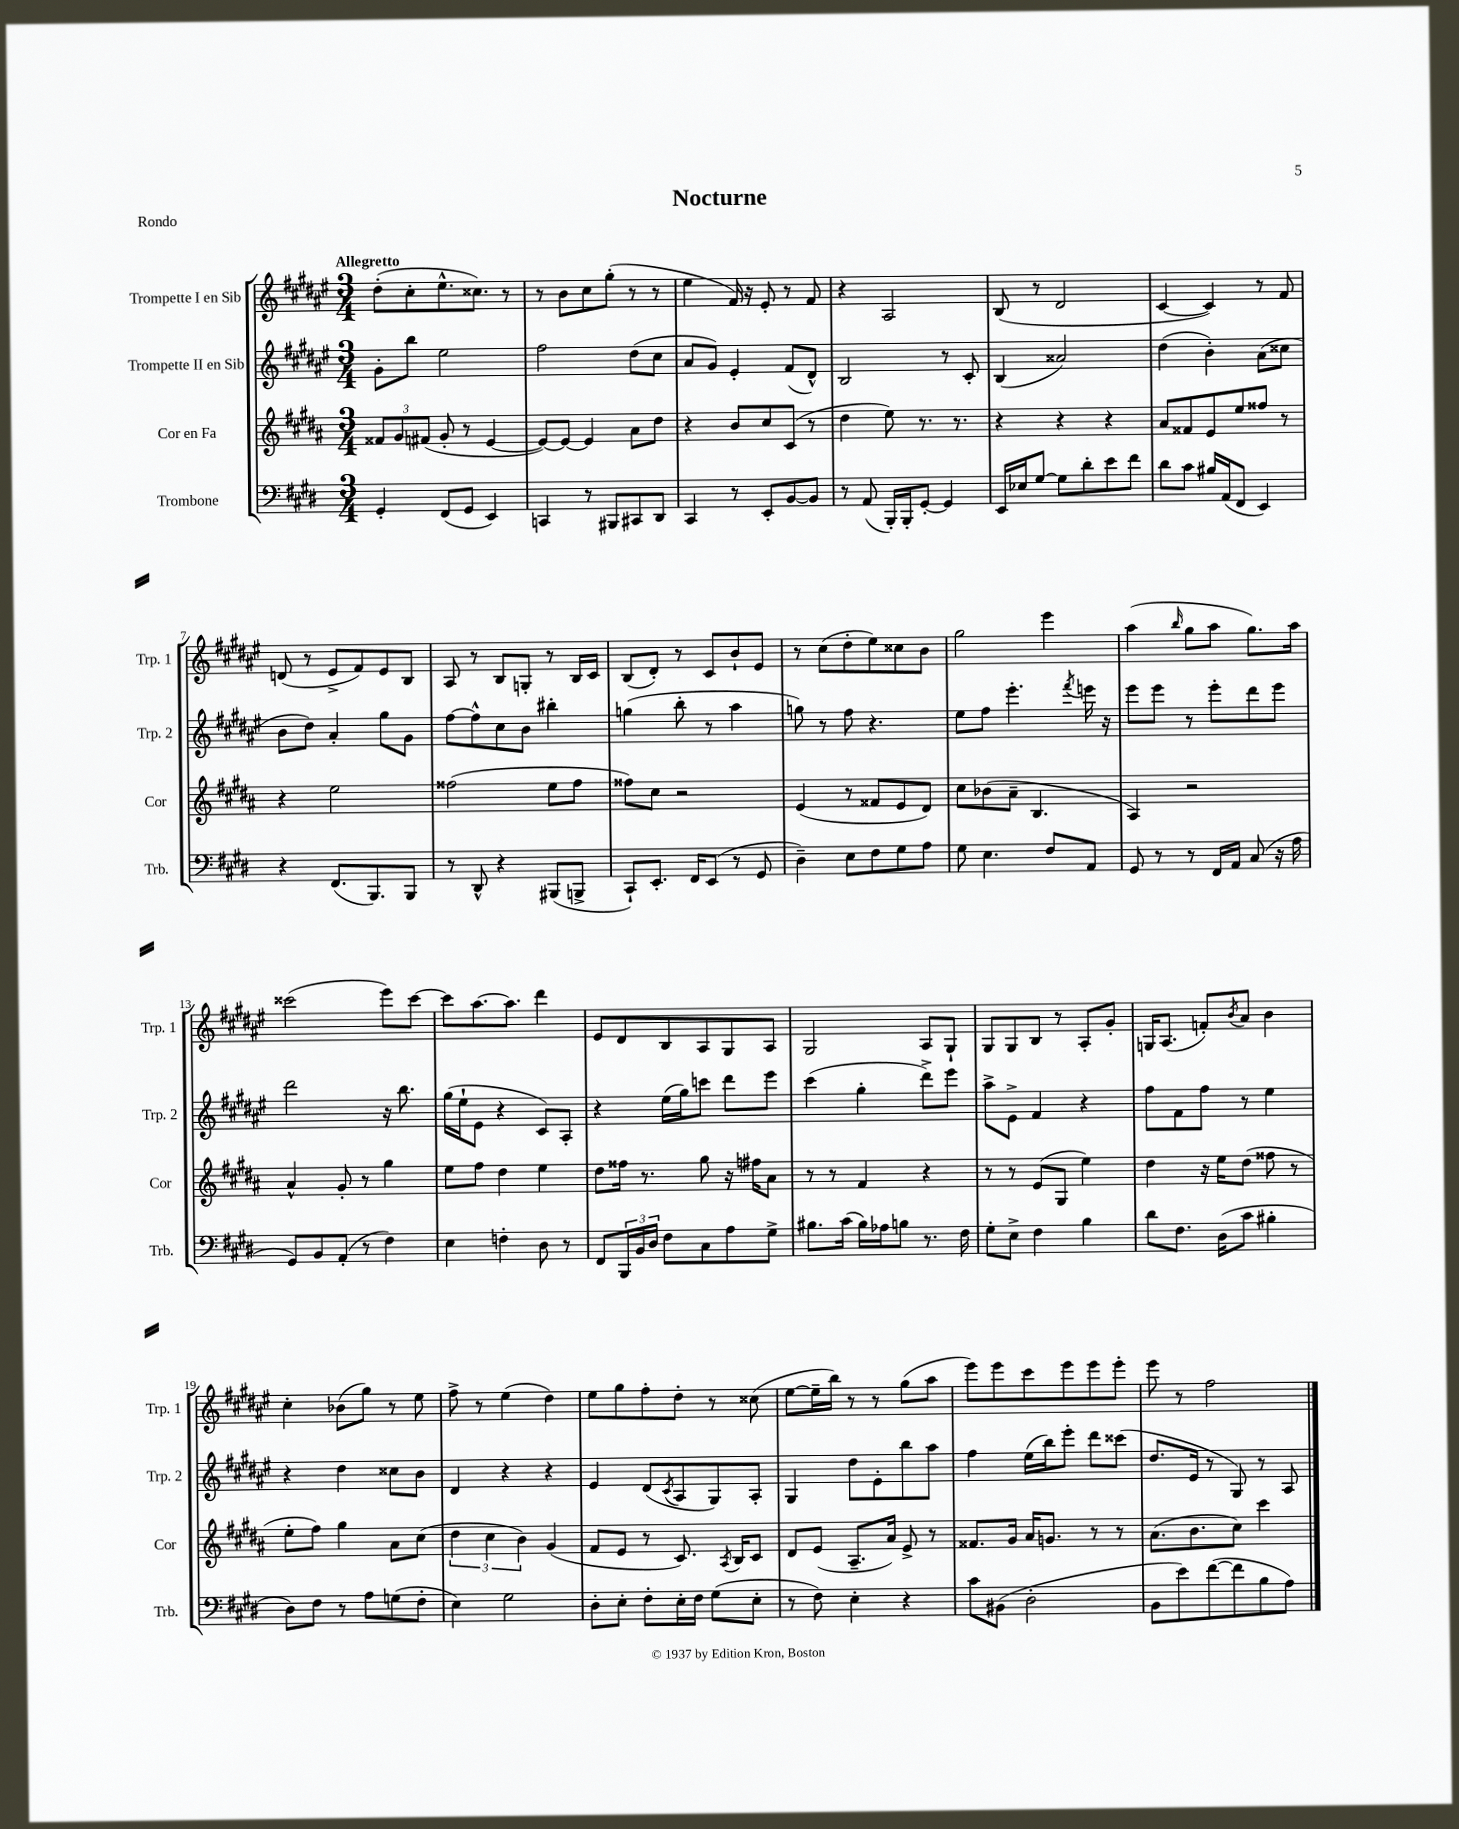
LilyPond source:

\header { title = "Nocturne" piece = "Rondo" }
<<
\new StaffGroup <<
\new Staff = "s0" \with { instrumentName = "Trompette I en Sib" shortInstrumentName = "Trp. 1" } {
    \clef treble \key fis \major \numericTimeSignature \time 3/4 \tempo "Allegretto"
    dis''8-.( cis''8-. eis''8.-^ cisis''8.) r8 |
    r8 b'8 cis''8 gis''8-.( r8 r8 |
    eis''4 fis'16) r16 eis'8-. r8 fis'8 |
    r4 ais2 |
    b8( r8 dis'2 |
    cis'4~ cis'4) r8 fis'8 |
    d'8( r8 eis'8-> fis'8) eis'8 b8 |
    ais8 r8 b8 g8-. r8 b16 cis'16 |
    b8( dis'8-.) r8 cis'8 b'8-! eis'8 |
    r8 cis''8( dis''8-. eis''8) cisis''8 b'8 |
    gis''2 eis'''4 |
    ais''4( \grace { b''16 } gis''8 ais''8 gis''8.) ais''16 |
    cisis'''2( eis'''8) cisis'''8~ |
    cisis'''8 ais''8.~ ais''8. dis'''4 |
    eis'8 dis'8 b8 ais8 gis8 ais8 |
    gis2 ais8 gis8-! |
    gis8 gis8 b8 r8 ais8-. gis'8-. |
    g16 ais8.( f'8-.) \acciaccatura { b'8 } ais'8 b'4 |
    cis''4-. bes'8( gis''8) r8 eis''8 |
    fis''8-> r8 eis''4( dis''4) |
    eis''8 gis''8 fis''8-. dis''8-. r8 cisis''8( |
    eis''8~ eis''16-- b''16) r8 r8 gis''8( ais''8 |
    eis'''8) eis'''8 cis'''8 eis'''8 eis'''8 eis'''8-. |
    eis'''8 r8 fis''2 \bar "|." |
}
\new Staff = "s1" \with { instrumentName = "Trompette II en Sib" shortInstrumentName = "Trp. 2" } {
    \clef treble \key fis \major \numericTimeSignature \time 3/4
    gis'8-. b''8 eis''2 |
    fis''2 dis''8( cis''8 |
    ais'8 gis'8) eis'4-. fis'8( dis'8-^) |
    b2 r8 cis'8-. |
    b4( aisis'2) |
    dis''4( b'4-.) ais'8( cisis''8 |
    b'8 dis''8) ais'4-. gis''8 gis'8 |
    fis''8~ fis''8-^ cis''8 b'8 bis''4-. |
    g''4( b''8-. r8 ais''4 |
    g''8) r8 fis''8 r4. |
    eis''8 fis''8 eis'''4.-. \acciaccatura { fis'''8 } e'''16 r16 |
    eis'''8 eis'''8 r8 eis'''8-. dis'''8 eis'''8 |
    dis'''2 r16 b''8. |
    gis''16( eis''16-! eis'8 r4 cis'8) ais8-. |
    r4 eis''16( gis''16) c'''8 dis'''8 eis'''8 |
    cis'''4( gis''4-. dis'''8->) eis'''8 |
    ais''8-> eis'8-> fis'4 r4 |
    fis''8 fis'8 fis''8 r8 eis''4 |
    r4 dis''4 cisis''8 b'8 |
    dis'4 r4 r4 |
    eis'4 dis'8( \acciaccatura { cis'8 } ais8 gis8) ais8-. |
    gis4 dis''8 eis'8-. b''8 ais''8 |
    fis''4 eis''16( b''16) eis'''8-. dis'''8 cisis'''8( |
    dis''8. eis'16 r8 gis8) r8 ais8 \bar "|." |
}
\new Staff = "s2" \with { instrumentName = "Cor en Fa" shortInstrumentName = "Cor" } {
    \clef treble \key b \major \numericTimeSignature \time 3/4
    \tuplet 3/2 { fisis'8 gis'8 fis'8( } gis'8-. r8 e'4~ |
    e'8~) e'8~ e'4 ais'8 dis''8 |
    r4 b'8 cis''8 cis'8( r8 |
    dis''4 e''8) r8. r8. |
    r4 r4 r4 |
    ais'8 fisis'8 e'8 e''8 fisis''8 r8 |
    r4 e''2 |
    fisis''2( e''8 fisis''8 |
    fisis''8) cis''8 r2 |
    e'4( r8 fisis'8 e'8 dis'8) |
    cis''8 bes'8( ais'8-- b4. |
    ais4) r2 |
    ais'4-^ gis'8-. r8 gis''4 |
    e''8 fis''8 dis''4 e''4 |
    dis''8 fisis''16 r8. gis''8 r16 fis''16 ais'8 |
    r8 r8 fis'4 r4 |
    r8 r8 e'8( gis8 e''4) |
    dis''4 r16 e''16 dis''8( fisis''8 r8 |
    e''8-. fis''8) gis''4 ais'8 cis''8( |
    \tuplet 3/2 { dis''4 cis''4 b'4) } gis'4( |
    fis'8 e'8 r8 cis'8.) \acciaccatura { ais8 } b16 cis'8 |
    dis'8 e'8( ais8.-- ais'16) e'8-> r8 |
    fisis'8. gis'16 ais'16 g'8. r8 r8 |
    ais'8.( b'8. cis''8) cis'''4 \bar "|." |
}
\new Staff = "s3" \with { instrumentName = "Trombone" shortInstrumentName = "Trb." } {
    \clef bass \key e \major \numericTimeSignature \time 3/4
    gis,4-. fis,8( gis,8 e,4) |
    c,4 r8 bis,,8 cis,8 dis,8 |
    cis,4 r8 e,8-. b,8~ b,8 |
    r8 a,8( b,,16-.) b,,16-. gis,8~-. gis,4 |
    e,16 ees16 gis8~ gis8 dis'8-. e'8 fis'8 |
    dis'8 cis'8 bis16 a,16( fis,8 e,4) |
    r4 fis,8.( b,,8.) b,,8 |
    r8 dis,8-^ r4 bis,,8( b,,8-> |
    cis,8-!) e,8.-. fis,16 e,8( r8 gis,8 |
    dis4--) e8 fis8 gis8 a8 |
    gis8 e4. fis8 a,8 |
    gis,8 r8 r8 fis,16 a,16 cis8( r16 a16 |
    gis,8) b,8 a,8-.( r8 fis4) |
    e4 f4-. dis8 r8 |
    fis,8 \tuplet 3/2 { b,,16 b,16 dis16 } fis8 cis8 a8 gis8-> |
    bis8. cis'16( bis16) aes16 b8 r8. fis16 |
    gis8-. e8-> fis4 b4 |
    dis'8 fis8. dis16( cis'8 bis4-. |
    dis8) fis8 r8 a8 g8( fis8-. |
    e4) gis2 |
    dis8-. e8-. fis8-. e16-. fis16 gis8( e8-. |
    r8 fis8) e4-. r4 |
    cis'8 bis,8( dis2-. |
    b,8 e'8) fis'8~( fis'8 b8 a8) \bar "|." |
}
>>
>>
